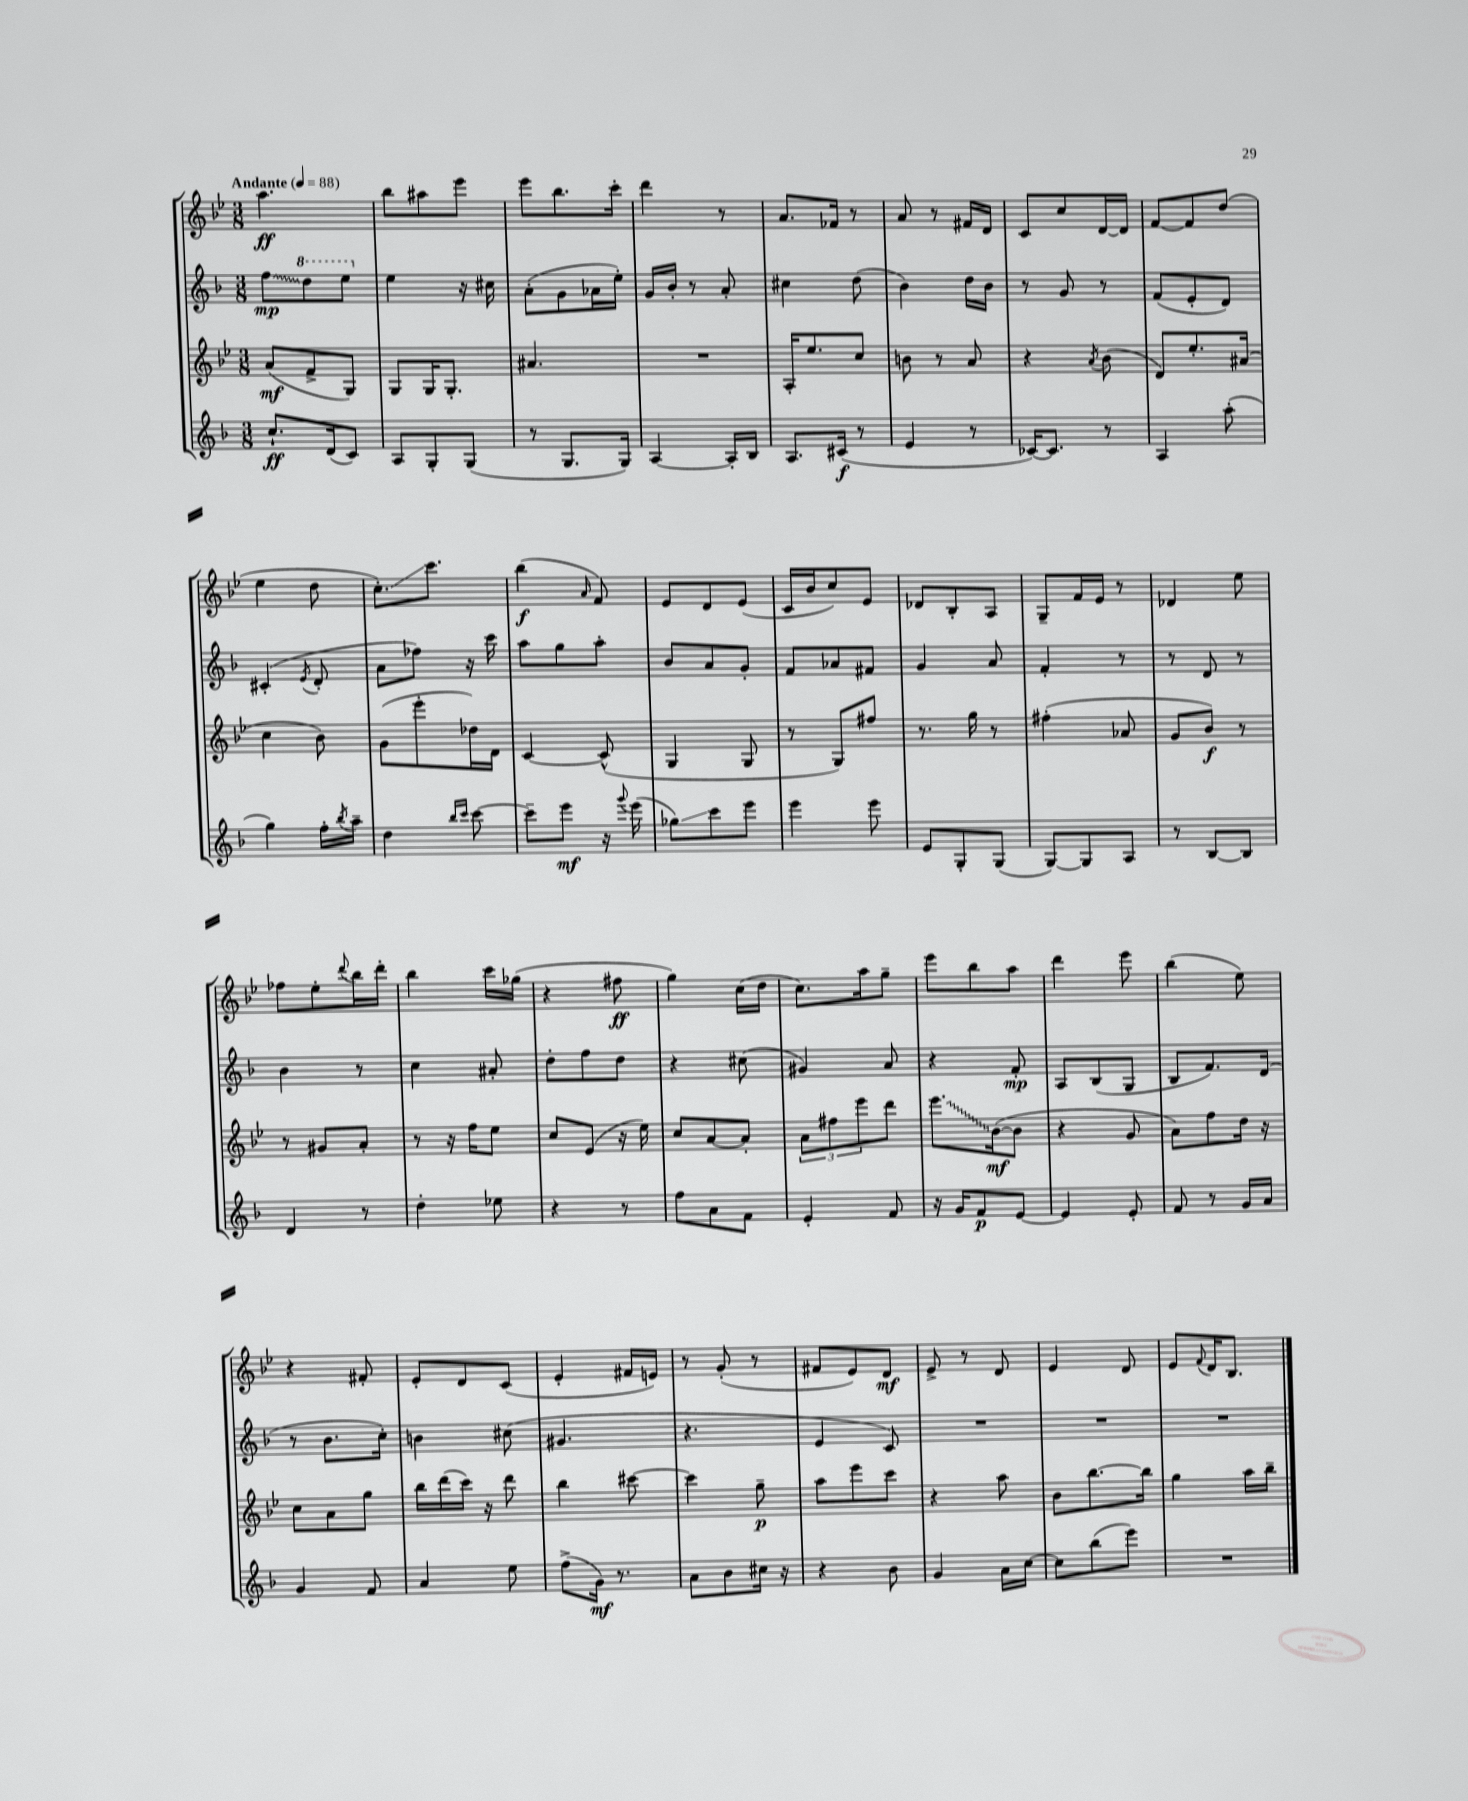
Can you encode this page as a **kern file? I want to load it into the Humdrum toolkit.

**kern	**kern	**kern	**kern
*staff4	*staff3	*staff2	*staff1
*clefG2	*clefG2	*clefG2	*clefG2
*k[b-]	*k[b-e-]	*k[b-]	*k[b-e-]
*M3/8	*M3/8	*M3/8	*M3/8
*MM88	*MM88	*MM88	*MM88
8.cc`/L	(8a/L	8ff\L	4.aa\
.	8f^/	8ddd\	.
(16d/k	.	.	.
8c/J)	8G/J)	8eee\J	.
=	=	=	=
8A/L	8G/L	4ee\	8bb-\L
8G'/	16G/K	.	8aa#\
.	8.G'/J	.	.
(8G/J	.	16r	8eee-\J
.	.	16cc#\	.
=	=	=	=
8r	4.a#/	(8a'\L	8eee-\L
8.G/L	.	8g\	8.bb-\
.	.	16a-\L	.
16G/Jk)	.	16ee'\JJ)	16ccc'\Jk
=	=	=	=
[4A/	4.r	16g/LL	4ddd\
.	.	16b-'/JJ	.
.	.	8r	.
16A'/]LL	.	8a'/	8r
16B-/JJ	.	.	.
=	=	=	=
8.A/L	16A'/LK	4cc#\	8.a/L
.	8.ee-/	.	.
(16c#/Jk	.	.	16f-/Jk
8r	8cc/J	(8dd\	8r
=	=	=	=
4e/	8b\	4b-\)	8a/
.	8r	.	8r
8r	8a/	16dd\LL	16f#/LL
.	.	16b-\JJ	16d/JJ
=	=	=	=
[16c-/LK)	4r	8r	8c/L
8.c-/]J	.	.	.
.	.	8g/	8cc/
.	8qa/	.	.
8r	(8b-\	8r	[16d/L
.	.	.	16d/]JJ
=	=	=	=
4A/	8d/L)	(8f/L	[8f/L
.	8.ee-'/	8e'/	8f/]
(8aa'\	.	8d/J)	(8dd/J
.	(16a#/Jk	.	.
=	=	=	=
4gg\)	4cc\	(4c#'/	4ee-\
.	.	8qe/	.
16ff'\LL	8b-\)	8d'/	8dd\
8qbb-/	.	.	.
16aa~\JJ	.	.	.
=	=	=	=
4dd\	(8g\L	8a\L	8.cc'\L)
.	8eee-'\	8ff-\J)	.
.	.	.	8.ccc\J
16qqbb-/LL	.	.	.
16qqccc/JJ	.	.	.
[8ccc\	16dd-\L)	16r	.
.	16d\JJ	16ccc\	.
=	=	=	=
8ccc~\]L	[4c/	8aa\L	(4bb-\
8eee\J	.	8gg\	.
.	.	.	16qqa/
16r	(8c^^/]	8aa'\J	8f/)
8qqggg/	.	.	.
(16eee\	.	.	.
=	=	=	=
8gg-\L)	4G/	8b-/L	8e-/L
8ccc\	.	8a/	8d/
8eee\J	8G/	8g'/J	(8e-/J
=	=	=	=
4eee\	8r	8f/L	16c/LL
.	.	.	16b-/J
.	8G/L)	8a-/	8cc/)
8eee\	8ff#/J	8f#/J	8e-/J
=	=	=	=
8e/L	8.r	4g/	8d-/L
8G'/	.	.	8B-'/
.	16gg\	.	.
(8G/J	8r	8a/	8A/J
=	=	=	=
[8G/L)	(4ff#'\	4f'/	8G~/L
8G/]	.	.	16f/L
.	.	.	16e-/JJ
8A/J	8a-/	8r	8r
=	=	=	=
8r	8g/L	8r	4d-/
[8B-/L	8b-/J)	8d/	.
8B-/]J	8r	8r	8ee-\
=	=	=	=
4d/	8r	4b-\	8ff-\L
.	8g#/L	.	8ee-'\
.	.	.	8qqddd/
8r	8a'/J	8r	16bb-\L
.	.	.	16ddd'\JJ
=	=	=	=
4dd'\	8r	4cc\	4bb-\
.	16r	.	.
.	16ff\LK	.	.
8ee-\	8ee-\J	8a#'/	16ccc\LL
.	.	.	(16gg-\JJ
=	=	=	=
4r	8cc/L	8dd'\L	4r
.	(8e-/J	8ff\	.
8r	16r	8dd\J	8ff#\
.	16ee-\)	.	.
=	=	=	=
8ff\L	8cc/L	4r	4gg\)
8a\	[8a/	.	.
8f\J	8a'/]J	(8cc#\	(16cc\LL
.	.	.	16dd\JJ
=	=	=	=
4e'/	12a\L	4g#/)	8.cc\L)
.	12ff#\	.	.
.	12eee-\	.	.
.	.	.	16aa\k
8f/	8ddd\J	8a/	8gg~\J
=	=	=	=
16r	8.eee-\L	4r	8eee-\L
16g/LK	.	.	.
8f/	.	.	8bb-\
.	([16b-\k	.	.
[8e/J	8b-\]J	8f'/	8aa\J
=	=	=	=
4e/]	4r	8A/L	4ddd\
.	.	(8B-/	.
8e'/	8g/	8G/J	8eee-\
=	=	=	=
8f/	8a\L)	8B-/L	(4bb-\
8r	8ff\	8.f/)	.
16g/LL	16dd\Jk	.	8ee-\)
16a/JJ	16r	(16d/Jk	.
=	=	=	=
4g/	8cc\L	8r	4r
.	8a\	8.b-\L	.
8f/	8gg\J	.	8f#'/
.	.	16cc'\Jk)	.
=	=	=	=
4a/	16bb-\LL	4b\	8e-'/L
.	(16ddd\	.	.
.	16ccc\JJ)	.	8d/
.	16r	.	.
8ee\	8ddd\	(8cc#\	(8c/J
=	=	=	=
(8ff^\L	4bb-\	4.g#/	4e-'/
16g\Jk)	.	.	.
8.r	.	.	.
.	[8ccc#\	.	16f#/LL
.	.	.	16e/JJ)
=	=	=	=
8a\L	4ccc#\]	4.r	8r
8b-\	.	.	(8g'/
16cc#\Jk	8gg~\	.	8r
16r	.	.	.
=	=	=	=
4r	8aa\L	4e/	8f#/L
.	8eee-\	.	8e-/)
8b-\	8ccc\J	8c/)	8d/J
=	=	=	=
4g/	4r	4.r	8e-^/
.	.	.	8r
16a\LL	8aa\	.	8d/
[16cc\JJ	.	.	.
=	=	=	=
8cc\]L	8b-\L	4.r	4e-/
(8bb-\	[8.bb-\	.	.
8eee\J)	.	.	8d/
.	16bb-\]Jk	.	.
=	=	=	=
4.r	4gg\	4.r	8e-/L
.	.	.	8qqf/
.	.	.	16d/K
.	.	.	8.B-/J
.	16aa\LL	.	.
.	16bb-~\JJ	.	.
==	==	==	==
*-	*-	*-	*-
